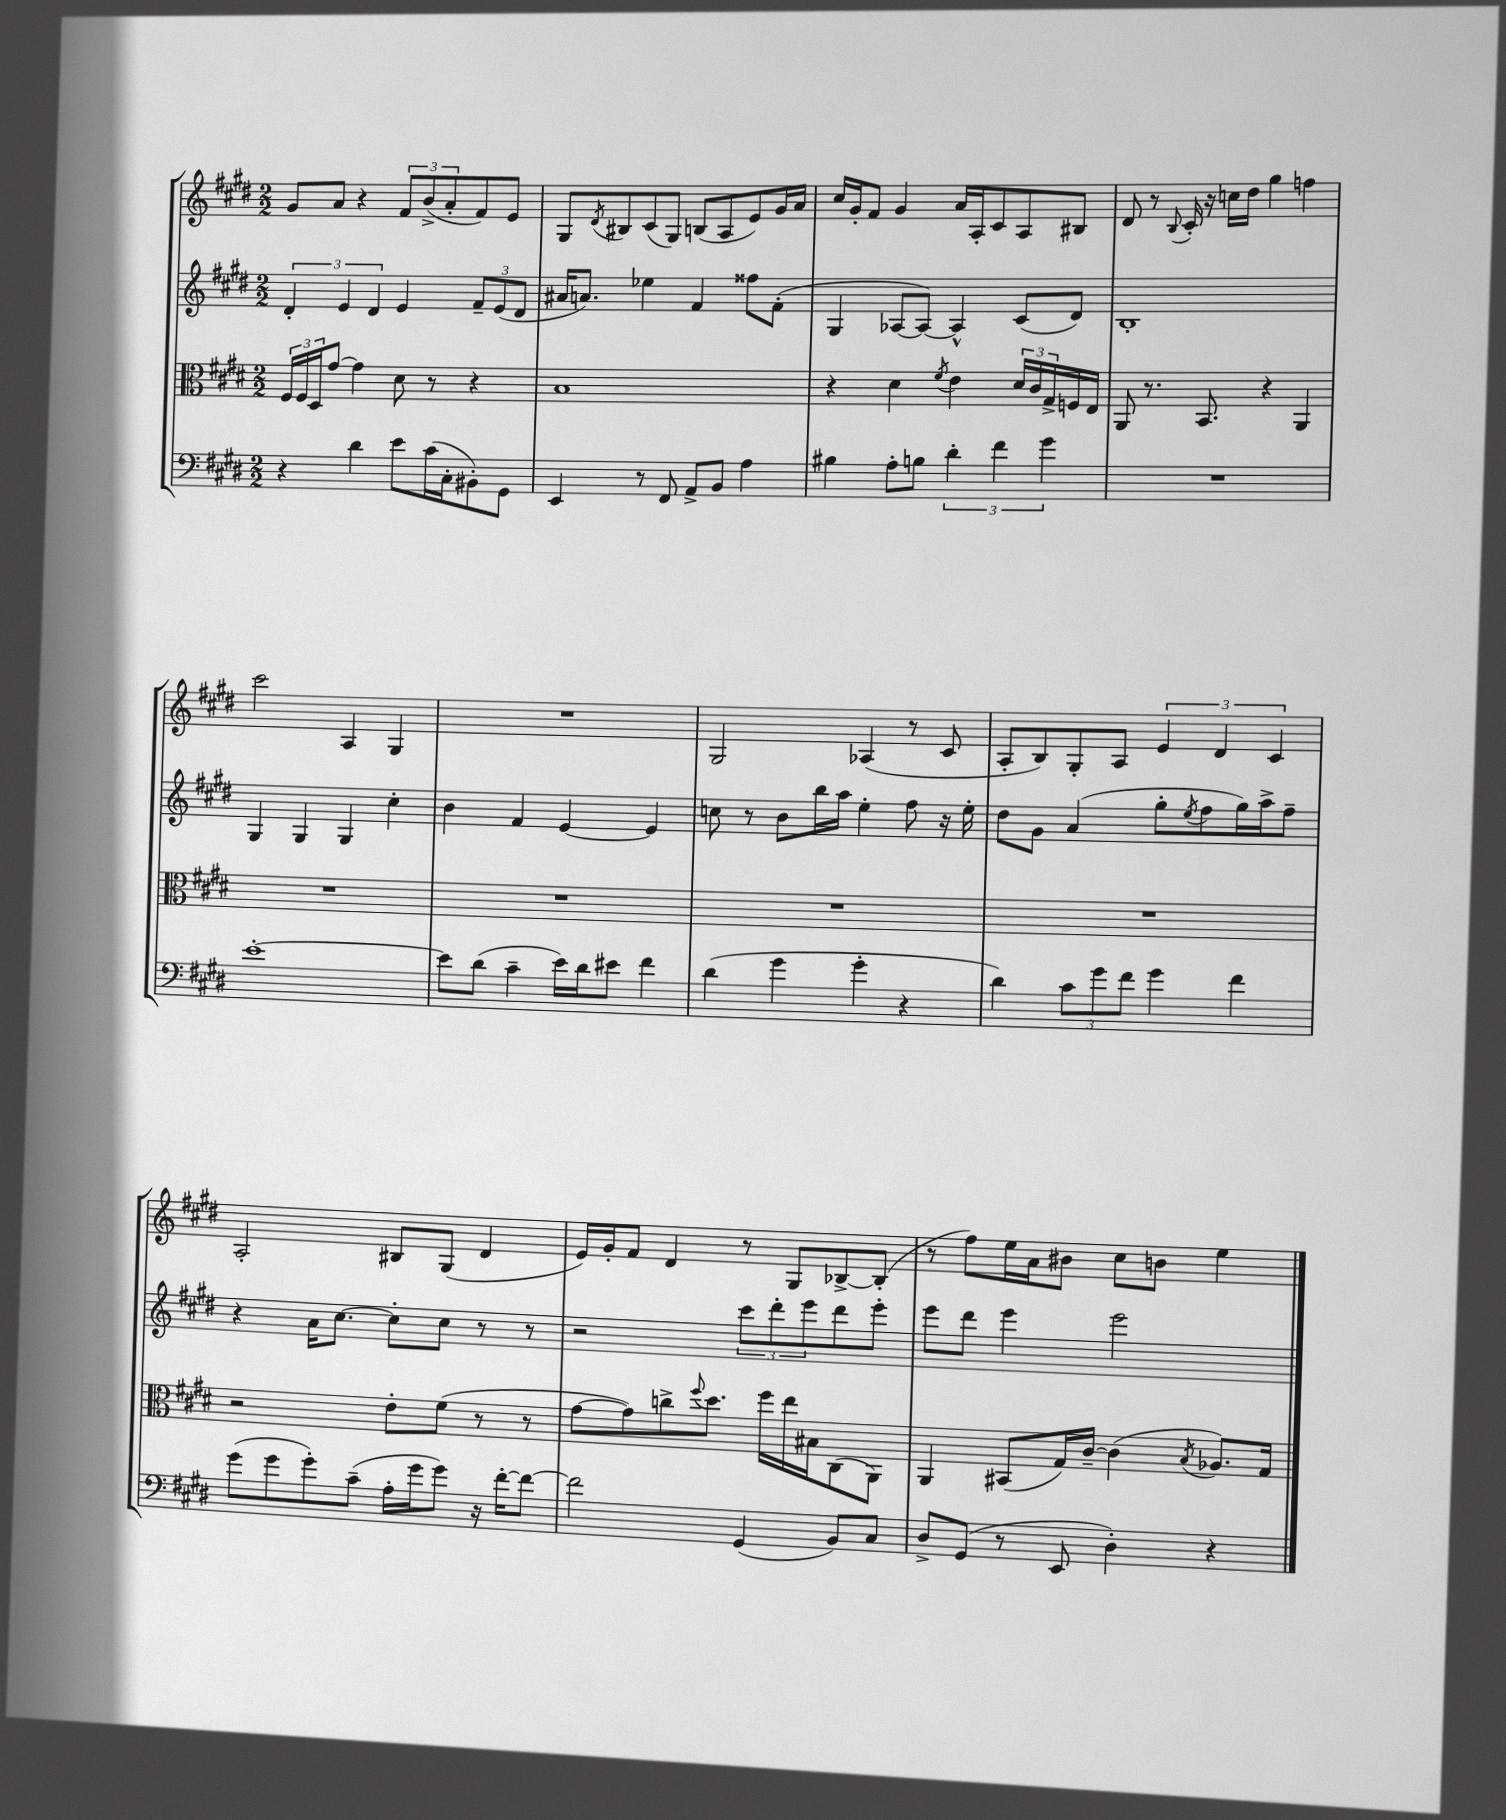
<<
\new StaffGroup <<
\new Staff = "s0" {
    \clef treble \key e \major \numericTimeSignature \time 2/2
    gis'8 a'8 r4 \tuplet 3/2 { fis'8 b'8->( a'8-. } fis'8) e'8 |
    gis8 \acciaccatura { dis'8 } bis8 cis'8( gis8) b8( a8 e'8) gis'16 a'16 |
    cis''16 gis'16-. fis'8 gis'4 a'16 a16-. cis'8 a8 bis8 |
    dis'8 r8 \appoggiatura { b8 } cis'16-. r16 c''16 dis''16 gis''4 f''4 |
    cis'''2 a4 gis4 |
    R1 |
    gis2 aes4( r8 cis'8 |
    a8-. b8) gis8-. a8 \tuplet 3/2 { e'4 dis'4 cis'4 } |
    a2-. bis8 gis8( dis'4 |
    e'16) gis'16-. fis'8 dis'4 r8 gis8 bes8~-> bes8-.( |
    r8 fis''8) e''16 a'16 bis'8 cis''8 b'8 e''4 \bar "|." |
}
\new Staff = "s1" {
    \clef treble \key e \major \numericTimeSignature \time 2/2
    \tuplet 3/2 { dis'4-. e'4 dis'4 } e'4 \tuplet 3/2 { fis'8-- e'8( dis'8 } |
    ais'16 a'8.) ees''4 fis'4 fisis''8 fis'8-.( |
    gis4 aes8~ aes8~) aes4-^ cis'8( dis'8) |
    b1-. |
    gis4 gis4 gis4 cis''4-. |
    b'4 fis'4 e'4~ e'4 |
    c''8 r8 b'8 b''16 a''16 e''4-. fis''8 r16 e''16-. |
    dis''8 gis'8 a'4( gis''8-. \acciaccatura { e''8 } fis''8 gis''16) a''16-> fis''8-- |
    r4 a'16 cis''8.~ cis''8-. cis''8 r8 r8 |
    r2 \tuplet 3/2 { cis'''8 dis'''8-. e'''8 } dis'''8 e'''8-. |
    e'''8 dis'''8 e'''4 e'''2 \bar "|." |
}
\new Staff = "s2" {
    \clef alto \key e \major \numericTimeSignature \time 2/2
    \tuplet 3/2 { fis16 fis16 dis16 } gis'8~ gis'4 dis'8 r8 r4 |
    b1 |
    r4 dis'4 \acciaccatura { fis'8 } e'4 \tuplet 3/2 { dis'16 cis'16 gis16-> } f16 e16 |
    a,8 r8. b,8. r4 a,4 |
    R1 |
    R1 |
    R1 |
    R1 |
    r2 e'8-. fis'8( r8 r8 |
    gis'8~ gis'8) c''8-> \appoggiatura { fis''8 } dis''8. fis''16 e''16 bis16 cis8( a,8) |
    a,4 bis,8( gis16) cis'16~-- cis'4( \acciaccatura { b8 } aes8.) gis16 \bar "|." |
}
\new Staff = "s3" {
    \clef bass \key e \major \numericTimeSignature \time 2/2
    r4 dis'4 e'8 cis'16( cis16-. bis,8-.) gis,8 |
    e,4 r8 fis,8 a,8-> b,8 a4 |
    bis4 a8-. b8 \tuplet 3/2 { dis'4-. fis'4 gis'4 } |
    R1 |
    e'1~-. |
    e'8 dis'8( cis'4-- e'16) dis'16 eis'8 fis'4 |
    dis'4( gis'4 gis'4-. r4 |
    dis'4) \tuplet 3/2 { cis'8 gis'8 fis'8 } gis'4 fis'4 |
    gis'8( gis'8 gis'8-.) cis'8--( a16-. gis'16 gis'8) r16 fis'16~-. fis'8~ |
    fis'2 gis,4( b,8) cis8 |
    dis8-> gis,8( r8 e,8 dis4-.) r4 \bar "|." |
}
>>
>>
\layout { \context { \Score \remove "Bar_number_engraver" } }
